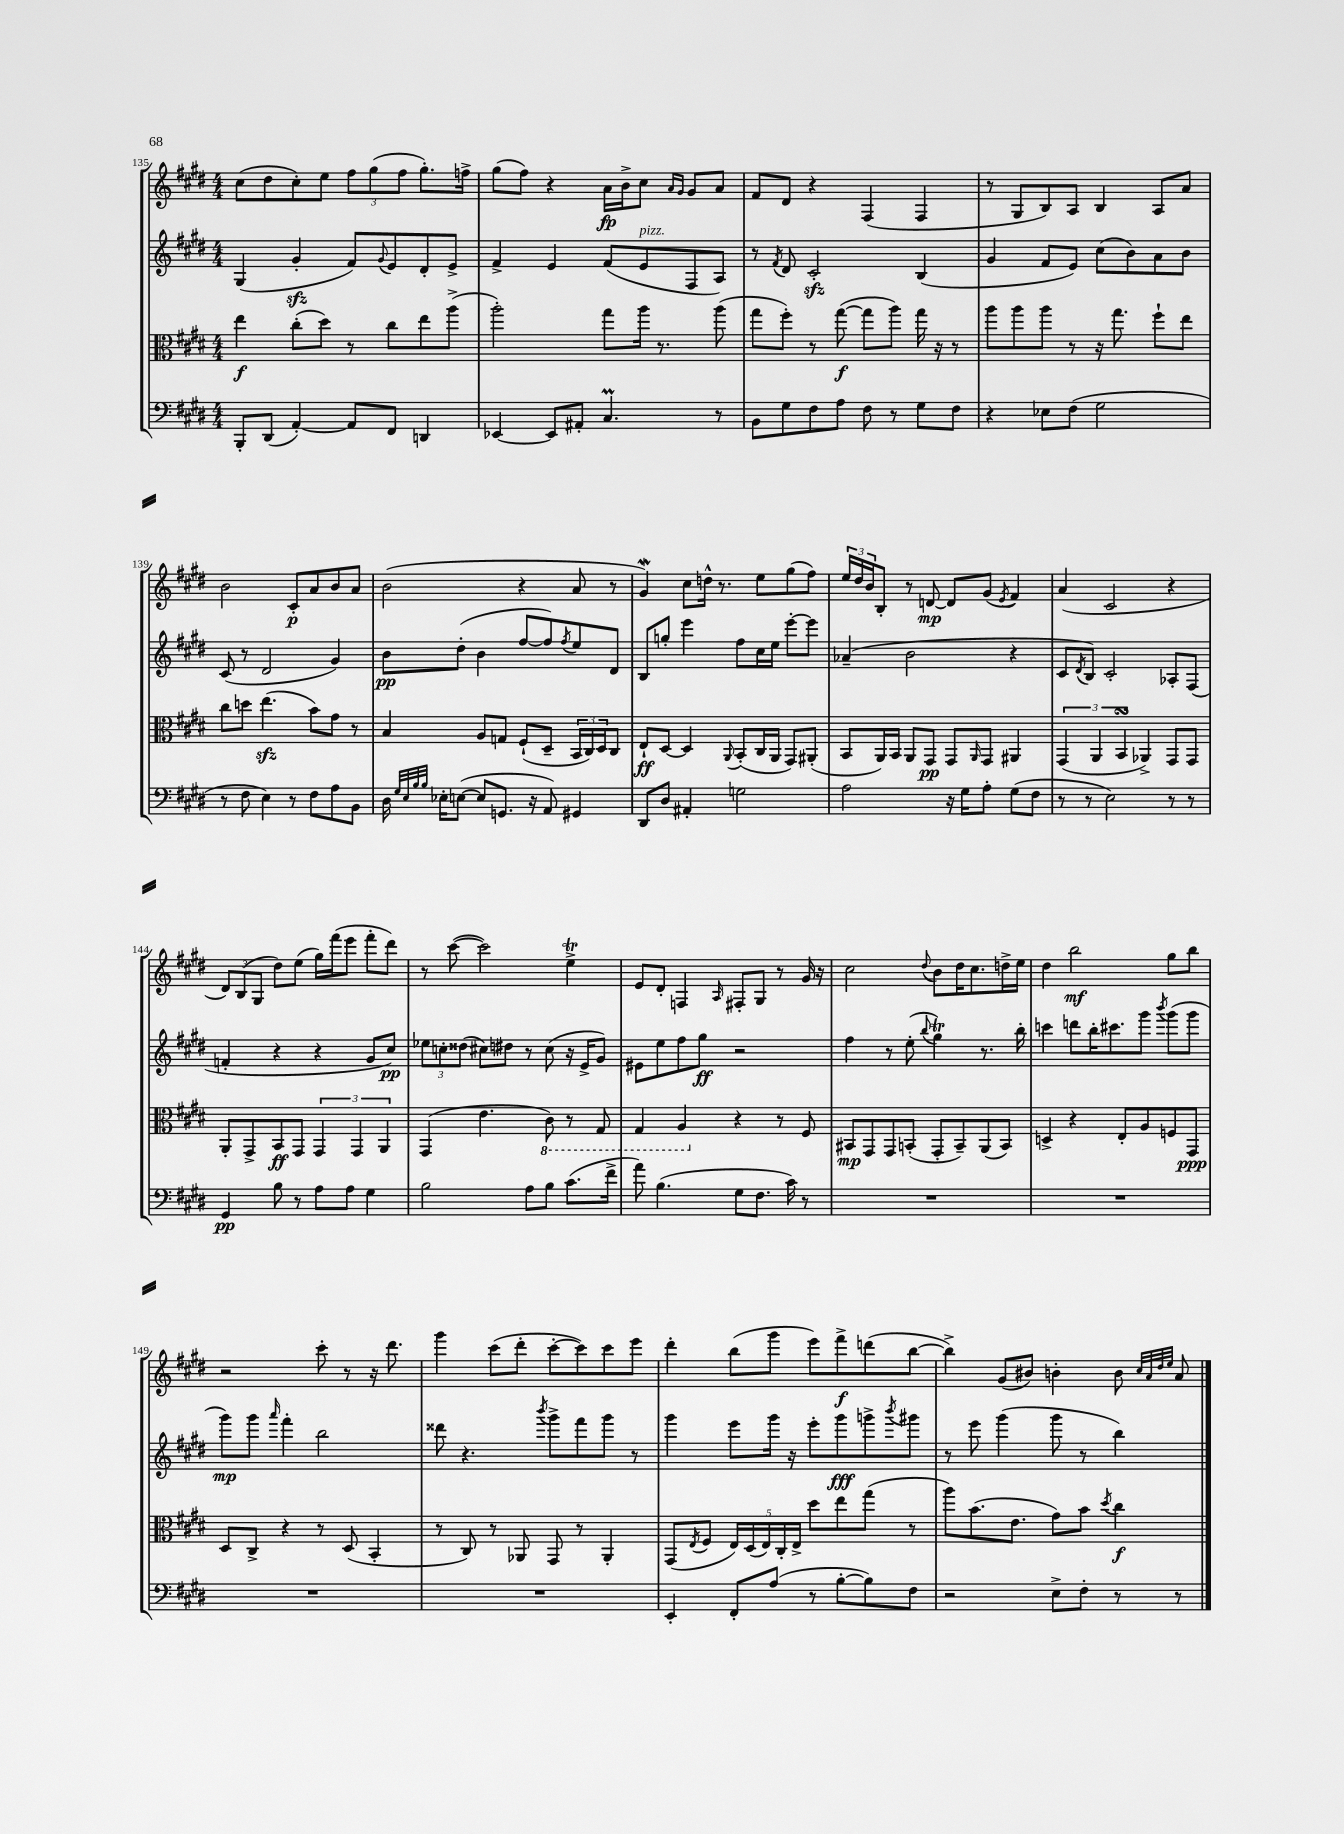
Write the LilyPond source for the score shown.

<<
\new StaffGroup <<
\new Staff = "s0" {
    \clef treble \key e \major \numericTimeSignature \time 4/4
    cis''8( dis''8 cis''8-.) e''8 \tuplet 3/2 { fis''8 gis''8( fis''8 } gis''8.-.) f''16-> |
    gis''8( fis''8) r4 a'16\fp b'16-> cis''8 \grace { a'16 gis'16 } gis'8 a'8 |
    fis'8 dis'8 r4 fis4( fis4 |
    r8 gis8 b8) a8 b4 a8 a'8 |
    b'2 cis'8-.\p a'8 b'8 a'8 |
    b'2( r4 a'8 r8 |
    gis'4\mordent) cis''8 d''16-^ r8. e''8 gis''8( fis''8) |
    \tuplet 3/2 { e''16 dis''16 b'16 } b8-. r8 d'8~\mp d'8 gis'8( \acciaccatura { e'8 } fis'4) |
    a'4( cis'2 r4 |
    \tuplet 3/2 { dis'8) b8( gis8 } dis''8) e''8( gis''16) fis'''16( e'''8 fis'''8-. dis'''8) |
    r8 cis'''8~( cis'''2) e''4->\trill |
    e'8 dis'8-. f4 \grace { a16 } fis8-. gis8 r8 gis'16 r16 |
    cis''2 \appoggiatura { dis''8 } b'8 dis''16 cis''8. d''16-> e''16 |
    dis''4 b''2\mf gis''8 b''8 |
    r2 cis'''8-. r8 r16 dis'''8. |
    gis'''4 cis'''8( dis'''8-. cis'''8~-. cis'''8) cis'''8 e'''8 |
    dis'''4-. b''8( gis'''8 e'''8) fis'''8->\f d'''8( b''8~ |
    b''4->) gis'8( bis'8) b'4-. b'8 \grace { cis''32 a'32 dis''32 e''32 } a'8 \bar "|." |
}
\new Staff = "s1" {
    \clef treble \key e \major \numericTimeSignature \time 4/4
    gis4( gis'4-.\sfz fis'8) \appoggiatura { gis'8 } e'8 dis'8-. e'8-> |
    fis'4-> e'4 fis'8( e'8^\markup { \italic "pizz." } fis8 a8) |
    r8 \acciaccatura { fis'8 } dis'8 cis'2-.\sfz b4( |
    gis'4 fis'8 e'8) cis''8( b'8) a'8 b'8 |
    cis'8( r8 dis'2 gis'4) |
    b'8\pp dis''8-.( b'4 fis''8~ fis''8) \acciaccatura { fis''8 } e''8 dis'8 |
    b8 g''8-. e'''4 fis''8 cis''16 e''16 e'''8~-. e'''8 |
    aes'4--( b'2 r4 |
    cis'8 \acciaccatura { dis'8 } b8) cis'2-. aes8-. fis8( |
    f'4-. r4 r4 gis'8 cis''8\pp) |
    \tuplet 3/2 { ees''8 c''8-. disis''8( } cis''8) dis''8 r8 cis''8( r16 e'16-> gis'8) |
    eis'8 e''8 fis''8 gis''8\ff r2 |
    fis''4 r8 e''8-.( \appoggiatura { b''8 } gis''4\trill) r8. b''16-. |
    c'''4 d'''8 b''16-. cis'''8. gis'''8 \acciaccatura { b'''8 } gis'''8( gis'''8 |
    gis'''8\mp) gis'''8 \grace { a'''16 } fis'''4-. b''2 |
    disis'''8 r4. \acciaccatura { b'''8 } gis'''8-> fis'''8 gis'''8 r8 |
    gis'''4 e'''8 gis'''16 r16 e'''8-. gis'''8\fff g'''8-> \acciaccatura { b'''8 } gis'''8 |
    r8 e'''8 gis'''4( gis'''8 r8 b''4) \bar "|." |
}
\new Staff = "s2" {
    \clef alto \key e \major \numericTimeSignature \time 4/4
    e''4\f cis''8-.( dis''8) r8 cis''8 e''8 a''8->( |
    a''2-.) gis''8 a''16 r8. a''8( |
    gis''8 fis''8-.) r8 gis''8~\f( gis''8 a''8) gis''16 r16 r8 |
    a''8 a''8 a''8 r8 r16 gis''8. fis''8-! e''8 |
    cis''8 d''8 e''4.\sfz( b'8) gis'8 r8 |
    b4 a8 g8 fis8-!( dis8-- \tuplet 3/2 { b,16 cis16) dis16 } cis8 |
    e8-!\ff dis8~ dis4 \appoggiatura { a,8 } b,8-.( cis16 a,16 gis,8) ais,8-.( |
    b,8 a,16) b,16 a,8 gis,8\pp gis,8 \grace { a,16 } gis,8 ais,4 |
    \tuplet 3/2 { gis,4( a,4 b,4\turn } aes,4->) gis,8 gis,8 |
    a,8-. gis,8-> b,8\ff gis,8 \tuplet 3/2 { gis,4 gis,4 a,4 } |
    gis,4( e'4. \ottava #-1 cis8) r8 gis,8 |
    gis,4 a,4 \ottava #0 r4 r8 fis8 |
    bis,8\mp gis,8 gis,8 b,8-.( gis,8-. b,8--) a,8( b,8) |
    d4-> r4 e8-. a8 f8 gis,8\ppp |
    dis8 cis8-> r4 r8 dis8( b,4-. |
    r8 cis8) r8 aes,8 gis,8 r8 aes,4-. |
    gis,8( \acciaccatura { e8 } fis8 \tuplet 5/4 { e16) dis16( e16) cis16-. e16-> } dis''8 e''8 gis''8( r8 |
    a''8) b'8.( e'8. gis'8) b'8 \acciaccatura { dis''8 } cis''4\f \bar "|." |
}
\new Staff = "s3" {
    \clef bass \key e \major \numericTimeSignature \time 4/4
    b,,8-. dis,8( a,4~-.) a,8 fis,8 d,4 |
    ees,4~ ees,8 ais,8-. cis4.\prall r8 |
    b,8 gis8 fis8 a8 fis8 r8 gis8 fis8 |
    r4 ees8 fis8( gis2 |
    r8 fis8 e4) r8 fis8 a8 b,8 |
    dis16 \grace { gis32 e32 b32 b32 } ees16-. e8~( e8 g,8. r16 a,8) gis,4 |
    dis,8 dis8 ais,4-. g2 |
    a2 r16 gis16 a8-. gis8( fis8 |
    r8 r8 e2) r8 r8 |
    gis,4\pp b8 r8 a8 a8 gis4 |
    b2 a8 b8 cis'8.( fis'16-> |
    a'8) b4.( gis8 fis8. cis'16) r8 |
    R1 |
    R1 |
    R1 |
    R1 |
    e,4-. fis,8-. a8( r8 b8~-. b8) fis8 |
    r2 e8-> fis8-. r8 r8 \bar "|." |
}
>>
>>
\layout { \context { \Score currentBarNumber = #135 } }
